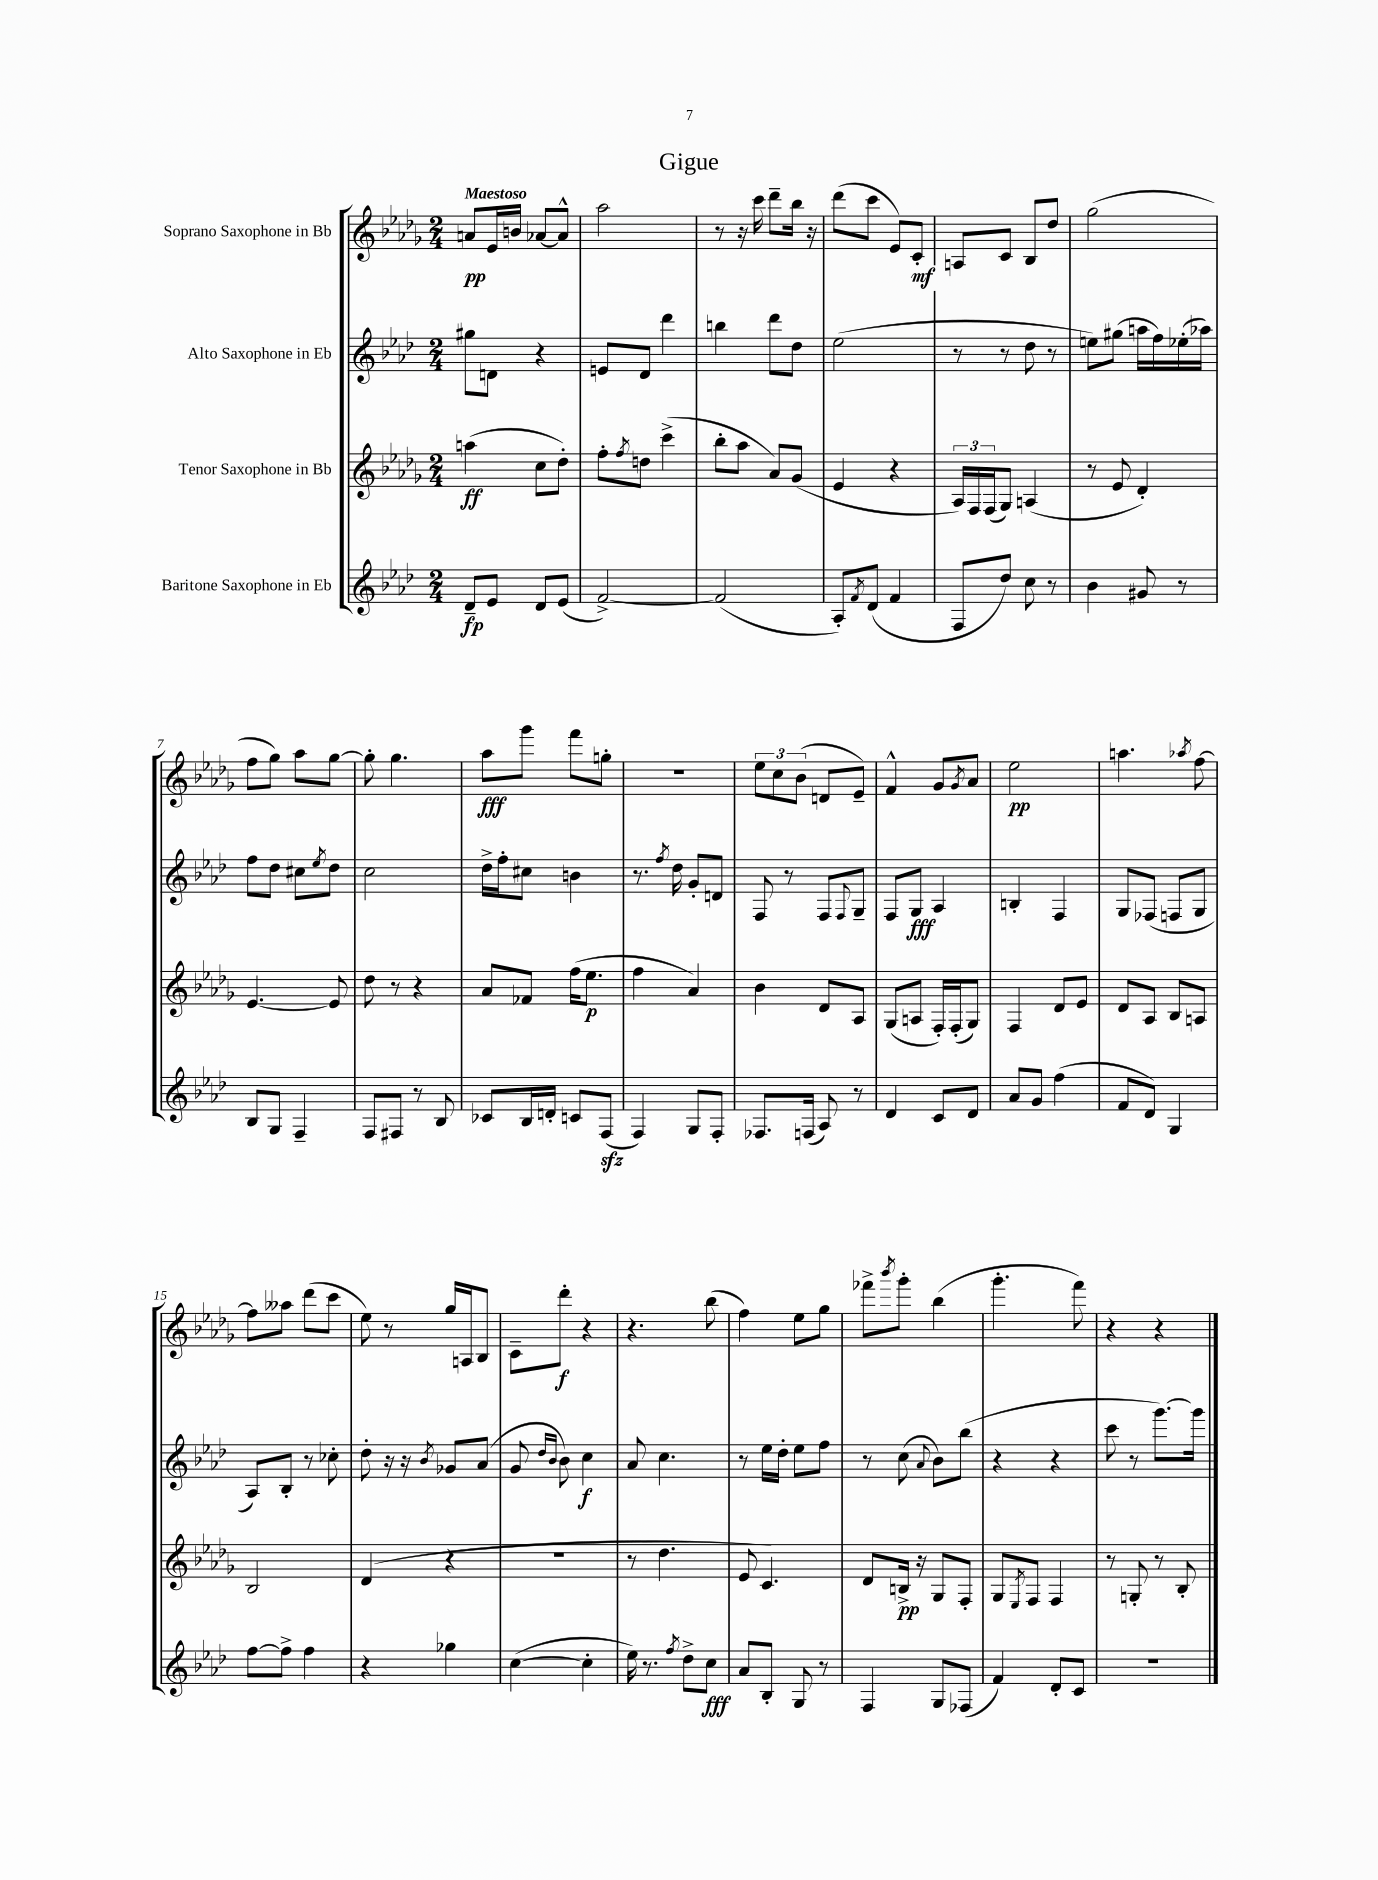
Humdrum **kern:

**kern	**dynam	**kern	**dynam	**kern	**dynam	**kern	**dynam
*part4	*part4	*part3	*part3	*part2	*part2	*part1	*part1
*staff4	*staff4	*staff3	*staff3	*staff2	*staff2	*staff1	*staff1
*I"Baritone Saxophone in Eb	*	*I"Tenor Saxophone in Bb	*	*I"Alto Saxophone in Eb	*	*I"Soprano Saxophone in Bb	*
*clefG2	*	*clefG2	*	*clefG2	*	*clefG2	*
*k[b-e-a-d-]	*	*k[b-e-a-d-g-]	*	*k[b-e-a-d-]	*	*k[b-e-a-d-g-]	*
*M2/4	*	*M2/4	*	*M2/4	*	*M2/4	*
=1	=1	=1	=1	=1	=1	=1	=1
!	!	!	!	!	!	!LO:TX:a:B:t=Maestoso	!
8d-~/L	fp	(4aan\	ff	8gg#X\L	.	8an/L	pp
8e-/J	.	.	.	8dn\J	.	16e-/L	.
.	.	.	.	.	.	16bn/JJ	.
8d-/L	.	8cc\L	.	4r	.	[8a-X/L	.
(8e-/J	.	8dd-'\J)	.	.	.	8a-^^/J]	.
=2	=2	=2	=2	=2	=2	=2	=2
[2f^/)	.	8ff'\L	.	8en/L	.	2aa-\	.
.	.	8qff/	.	.	.	.	.
.	.	8ddn\J	.	8d-/J	.	.	.
.	.	(4ccc^\	.	4ddd-\	.	.	.
=3	=3	=3	=3	=3	=3	=3	=3
(2f/]	.	8bb-'\L	.	4bbn\	.	8r	.
.	.	8aa-\J	.	.	.	16r	.
.	.	.	.	.	.	16ccc\	.
.	.	8a-/L)	.	8ddd-\L	.	8ddd-~\L	.
.	.	(8g-/J	.	8dd-\J	.	16bb-\Jk	.
.	.	.	.	.	.	16r	.
=4	=4	=4	=4	=4	=4	=4	=4
8A-'/L)	.	4e-/	.	(2ee-\	.	(8ddd-\L	.
8qf/	.	.	.	.	.	.	.
(8d-/J	.	.	.	.	.	8ccc\J	.
4f/	.	4r	.	.	.	8e-/L)	.
.	.	.	.	.	.	8c'/J	mf
=5	=5	=5	=5	=5	=5	=5	=5
8F/L	.	24A-/LL)	.	8r	.	8An/L	.
.	.	24F/	.	.	.	.	.
.	.	(24F/J	.	.	.	.	.
8dd-/J)	.	8G-/J)	.	8r	.	8c/J	.
8cc\	.	(4An/	.	8dd-\	.	8B-/L	.
8r	.	.	.	8r	.	8dd-/J	.
=6	=6	=6	=6	=6	=6	=6	=6
4b-\	.	8r	.	8een\L)	.	(2gg-\	.
.	.	8e-/	.	(8gg#X\J	.	.	.
8g#X/	.	4d-'/)	.	16aan\LL	.	.	.
.	.	.	.	16ff\)	.	.	.
8r	.	.	.	(16ee-X'\	.	.	.
.	.	.	.	16aa-X\JJ)	.	.	.
!!LO:LB:g=z
=7	=7	=7	=7	=7	=7	=7	=7
8B-/L	.	[4.e-/	.	8ff\L	.	8ff\L	.
8G/J	.	.	.	8dd-\J	.	8gg-\J)	.
4F~/	.	.	.	8cc#X\L	.	8aa-\L	.
.	.	.	.	8qee-/	.	.	.
.	.	8e-/]	.	8dd-\J	.	[8gg-\J	.
=8	=8	=8	=8	=8	=8	=8	=8
8F/L	.	8dd-\	.	2cc\	.	8gg-'\]	.
8F#X/J	.	8r	.	.	.	4.gg-\	.
8r	.	4r	.	.	.	.	.
8B-/	.	.	.	.	.	.	.
=9	=9	=9	=9	=9	=9	=9	=9
8c-X/L	.	8a-/L	.	16dd-^\LL	.	8aa-\L	fff
.	.	.	.	16ff'\J	.	.	.
16B-/L	.	8f-X/J	.	8cc#X\J	.	8ggg-\J	.
16dn'/JJ	.	.	.	.	.	.	.
8cn/L	.	(16ff\KL	.	4bn\	.	8fff\L	.
.	.	8.ee-\J	p	.	.	.	.
(8Fzz/J	.	.	.	.	.	8ggn'\J	.
=10	=10	=10	=10	=10	=10	=10	=10
4F/)	.	4ff\	.	8.r	.	2r	.
.	.	.	.	8qff/	.	.	.
.	.	.	.	16dd-\	.	.	.
8G/L	.	4a-/)	.	8g'/L	.	.	.
8F'/J	.	.	.	8dn/J	.	.	.
=11	=11	=11	=11	=11	=11	=11	=11
8.F-X/L	.	4b-\	.	8F/	.	12ee-\L	.
.	.	.	.	.	.	12cc\	.
.	.	.	.	8r	.	.	.
.	.	.	.	.	.	(12b-\J	.
(16Fn/Jk	.	.	.	.	.	.	.
8A-/)	.	8d-/L	.	8F/L	.	8dn/L	.
.	.	.	.	8qqF/	.	.	.
8r	.	8A-/J	.	8G~/J	.	8e-~/J)	.
=12	=12	=12	=12	=12	=12	=12	=12
4d-/	.	(8G-/L	.	8F/L	.	4f^^/	.
.	.	8An/J	.	8G/J	fff	.	.
8c/L	.	16F'/LL)	.	4A-/	.	8g-/L	.
.	.	(16F'/J	.	.	.	.	.
.	.	.	.	.	.	8qg-/	.
8d-/J	.	8G-/J)	.	.	.	8a-/J	.
=13	=13	=13	=13	=13	=13	=13	=13
8a-/L	.	4F/	.	4Bn'/	.	2ee-\	pp
8g/J	.	.	.	.	.	.	.
(4ff\	.	8d-/L	.	4F/	.	.	.
.	.	8e-/J	.	.	.	.	.
=14	=14	=14	=14	=14	=14	=14	=14
8f/L	.	8d-/L	.	8G/L	.	4.aan\	.
8d-/J)	.	8A-/J	.	(8F-X/J	.	.	.
4G/	.	8B-/L	.	8Fn/L	.	.	.
.	.	.	.	.	.	8qaa-X/	.
.	.	8An/J	.	8G/J	.	[8ff\	.
!!LO:LB:g=z
=15	=15	=15	=15	=15	=15	=15	=15
[8ff\L	.	2B-/	.	8A-/L)	.	8ff\L]	.
8ff^\J]	.	.	.	8B-'/J	.	8aa--X\J	.
4ff\	.	.	.	8r	.	(8ddd-\L	.
.	.	.	.	8cc-X'\	.	8ccc\J	.
=16	=16	=16	=16	=16	=16	=16	=16
4r	.	(4d-/	.	8dd-'\	.	8ee-\)	.
.	.	.	.	16r	.	8r	.
.	.	.	.	16r	.	.	.
.	.	.	.	8qb-/	.	.	.
4gg-X\	.	4r	.	8g-X/L	.	16gg-/LL	.
.	.	.	.	.	.	16An/J	.
.	.	.	.	(8a-/J	.	8B-/J	.
=17	=17	=17	=17	=17	=17	=17	=17
([4cc\	.	2r	.	8g/	.	8c~\L	.
.	.	.	.	16qqdd-/LL	.	.	.
.	.	.	.	16qqb-/JJ	.	.	.
.	.	.	.	8b-\)	.	8ddd-'\J	f
4cc'\]	.	.	.	4cc\	f	4r	.
=18	=18	=18	=18	=18	=18	=18	=18
16ee-\)	.	8r	.	8a-/	.	4.r	.
8.r	.	.	.	.	.	.	.
.	.	4.dd-\	.	4.cc\	.	.	.
8qff/	.	.	.	.	.	.	.
8dd-^\L	.	.	.	.	.	.	.
8cc\J	fff	.	.	.	.	(8bb-\	.
=19	=19	=19	=19	=19	=19	=19	=19
8a-/L	.	8e-/	.	8r	.	4ff\)	.
8B-'/J	.	4.c/)	.	16ee-\LL	.	.	.
.	.	.	.	16dd-'\JJ	.	.	.
8G/	.	.	.	8ee-\L	.	8ee-\L	.
8r	.	.	.	8ff\J	.	8gg-\J	.
=20	=20	=20	=20	=20	=20	=20	=20
4F/	.	8d-/L	.	8r	.	8fff-X^\L	.
.	.	.	.	.	.	8qbbb-/	.
.	.	16Bn^/Jk	pp	(8cc\	.	8ggg-'\J	.
.	.	16r	.	.	.	.	.
.	.	.	.	8qqa-/	.	.	.
8G/L	.	8G-/L	.	8b-\L)	.	(4bb-\	.
(8F-X/J	.	8F'/J	.	(8bb-\J	.	.	.
=21	=21	=21	=21	=21	=21	=21	=21
4f/)	.	8G-/L	.	4r	.	4.ggg-'\	.
.	.	8qE-/	.	.	.	.	.
.	.	8F/J	.	.	.	.	.
8d-'/L	.	4F/	.	4r	.	.	.
8c/J	.	.	.	.	.	8fff\)	.
=22	=22	=22	=22	=22	=22	=22	=22
2r	.	8r	.	8ccc\	.	4r	.
.	.	8Gn'/	.	8r	.	.	.
.	.	8r	.	[8.ggg\L)	.	4r	.
.	.	8B-'/	.	.	.	.	.
.	.	.	.	16ggg\Jk]	.	.	.
==	==	==	==	==	==	==	==
*-	*-	*-	*-	*-	*-	*-	*-
